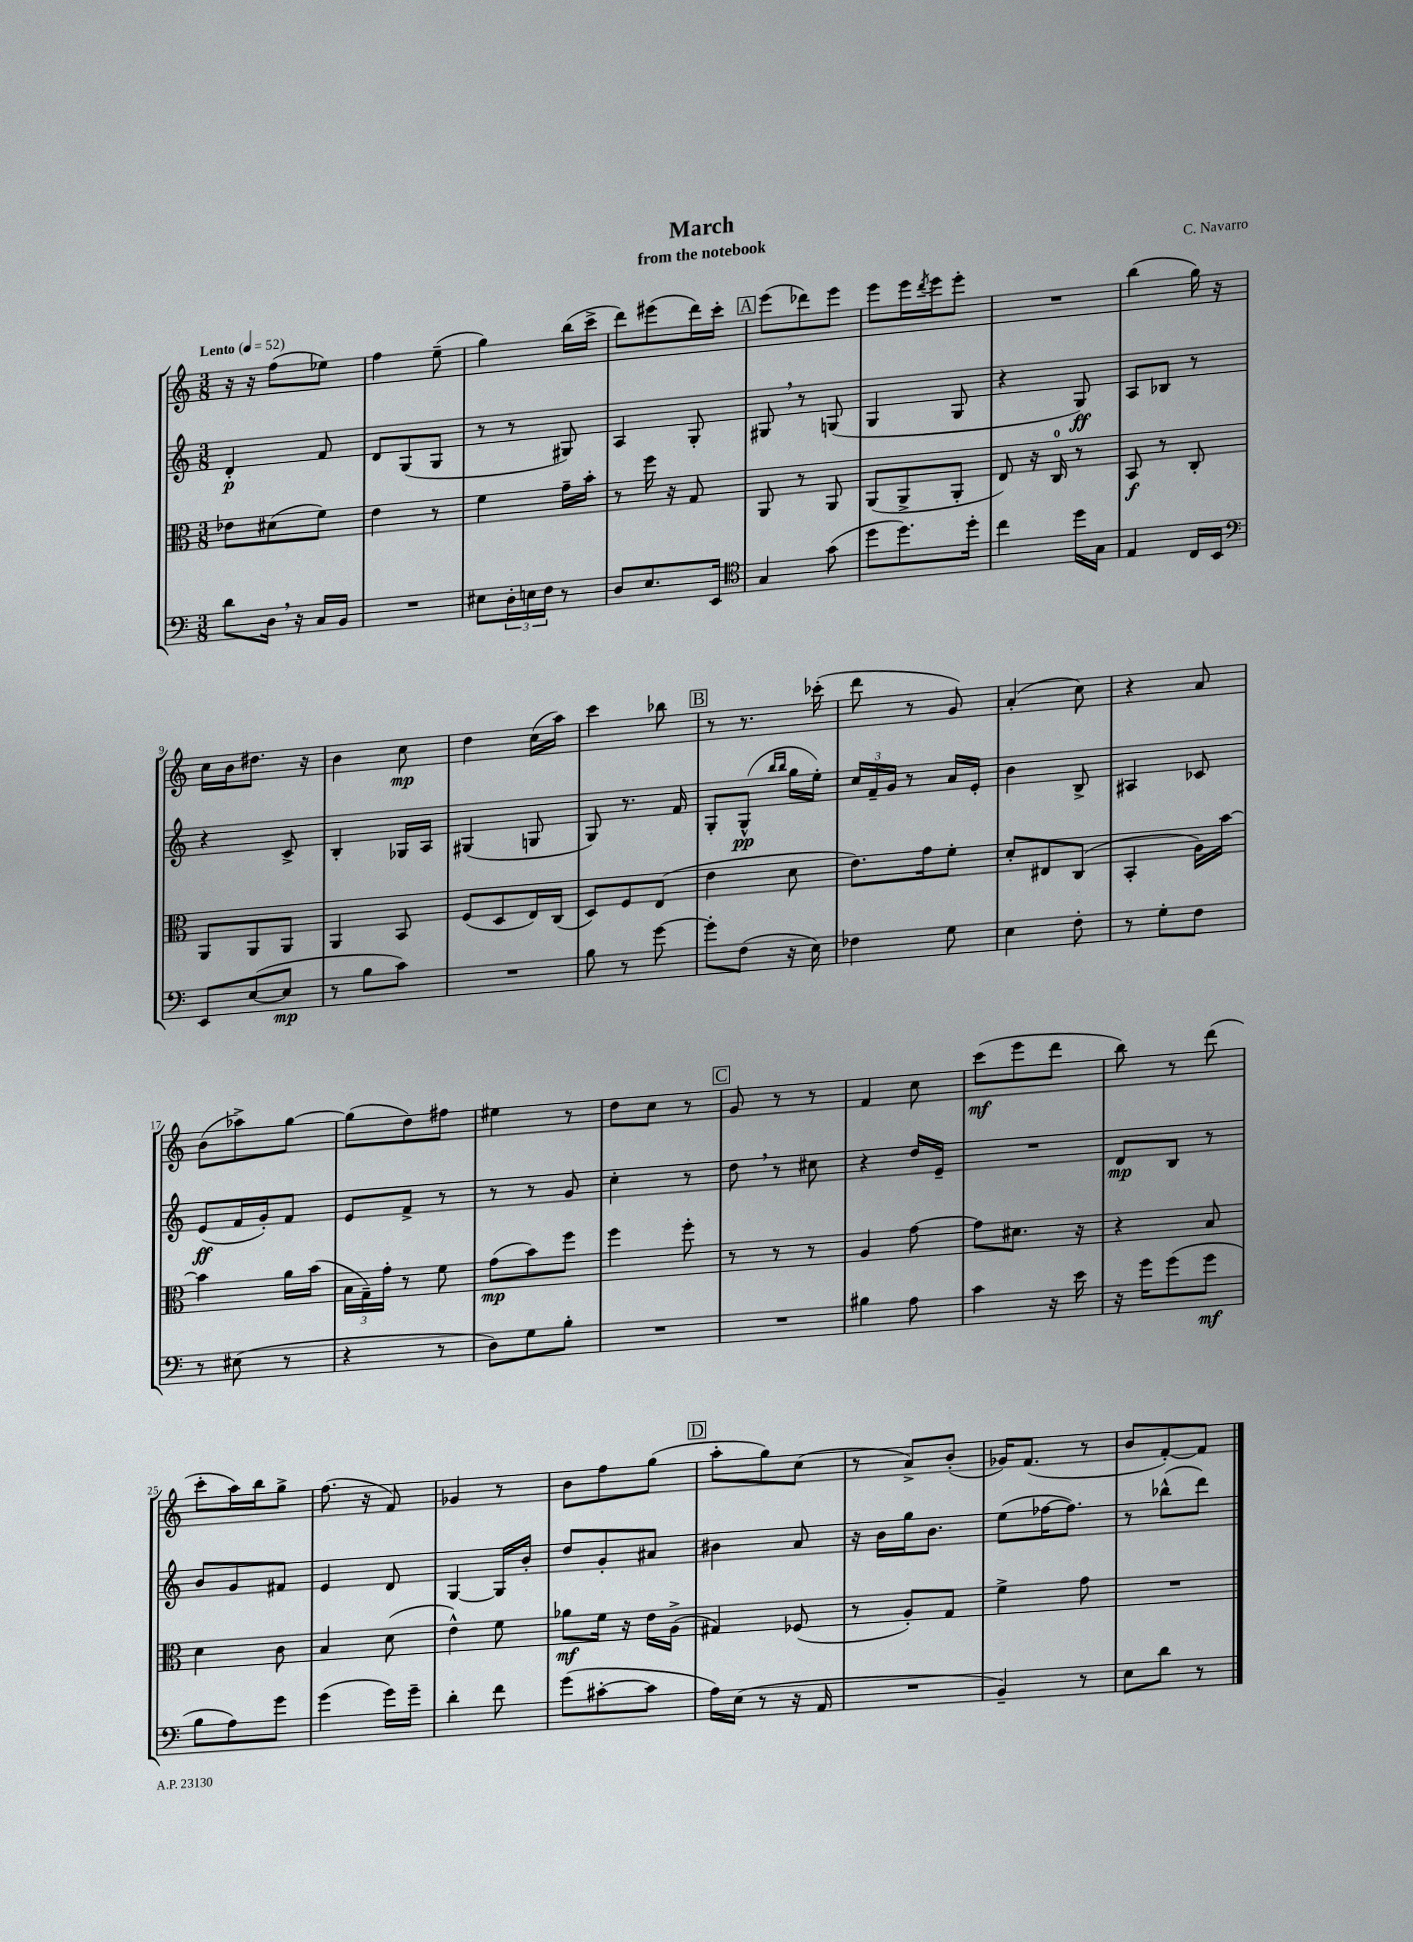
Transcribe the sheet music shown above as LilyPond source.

\header { title = "March" composer = "C. Navarro" subtitle = "from the notebook" }
<<
\new StaffGroup <<
\new Staff = "s0" {
    \clef treble \key c \major \numericTimeSignature \time 3/8 \tempo "Lento" 4 = 52
    r16 r16 f''8( ees''8) |
    f''4 e''8--( |
    g''4) b''16( c'''16-> |
    d'''8) eis'''8( d'''16) c'''16-. |
    \mark \markup { \box "A" } e'''8( des'''8) e'''8 |
    e'''8 e'''16 \acciaccatura { d'''8 } e'''16 e'''8-. |
    R4. |
    b''4( g''16) r16 |
    c''16 b'16 dis''8. r16 |
    b'4 c''8\mp |
    d''4 c''16( a''16) |
    c'''4 bes''8 |
    \mark \markup { \box "B" } r8 r8. ces'''16-.( |
    d'''8 r8 g'8) |
    a'4-.( c''8) |
    r4 a'8 |
    b'8( aes''8->) g''8~ |
    g''8( d''8) fis''8 |
    eis''4 r8 |
    d''8 c''8 r8 |
    \mark \markup { \box "C" } g'8 r8 r8 |
    f'4 c''8 |
    c'''8\mf( e'''8 d'''8 |
    b''8) r8 d'''8( |
    c'''8-. a''16) b''16 g''8-> |
    f''8.( r16 f'8) |
    ges'4 r8 |
    b'8 f''8 g''8( |
    \mark \markup { \box "D" } a''8-. g''8) c''8( |
    r8 a'8->) b'8-.( |
    ges'16) f'8.( r8 |
    b'8 f'8~-.) f'8 \bar "|." |
}
\new Staff = "s1" {
    \clef treble \key c \major \numericTimeSignature \time 3/8
    d'4-.\p f'8 |
    d'8 g8( g8 |
    r8 r8 gis8) |
    a4 g8-. |
    \mark \markup { \box "A" } gis8 \breathe r8 g8( |
    g4 g8 |
    r4 g8\ff) |
    a8 bes8 r8 |
    r4 c'8-> |
    b4-. ges16 a16 |
    gis4( g8 |
    g8) r8. f'16 |
    \mark \markup { \box "B" } g8-. g8-^\pp( \grace { b''16 b''16 } g''16 e''16-.) |
    \tuplet 3/2 { c''16 f'16-- g'16 } r8 a'16 e'16-. |
    b'4 b8-> |
    ais4 ces'8 |
    e'8\ff( f'16 g'16-.) f'8 |
    e'8 f'8-> r8 |
    r8 r8 g'8 |
    c''4-. r8 |
    \mark \markup { \box "C" } d''8 \breathe r8 cis''8 |
    r4 d''16 e'16-- |
    R4. |
    d'8\mp b8 r8 |
    b'8 g'8 fis'8 |
    e'4 d'8 |
    g4~ g16 b'16-. |
    d''8 g'8-. ais'8 |
    \mark \markup { \box "D" } bis'4 a'8 |
    r16 b'16 g''16 b'8. |
    e''8( fes''16~ fes''8.) |
    r8 bes''8-^( d'''8) \bar "|." |
}
\new Staff = "s2" {
    \clef alto \key c \major \numericTimeSignature \time 3/8
    ees'8 dis'8( f'8) |
    e'4 r8 |
    f'4 g'16-- b'16-. |
    r8 f''16 r16 g8 |
    \mark \markup { \box "A" } a,8 r8 a,8 |
    a,8( a,8-> a,8-. |
    e8) r16 c16-0 r8 |
    b,8\f r8 c8-. |
    a,8 a,8 a,8 |
    a,4 b,8 |
    f8( d8 e16) c16( |
    d8) f8 e8( |
    \mark \markup { \box "B" } e'4 d'8 |
    e'8.) g'16 f'8-. |
    d'8-. eis8 c8( |
    b,4-. a16) b'16~ |
    b'4 a'16 b'16( |
    \tuplet 3/2 { b16 g16--) g'16-. } r8 f'8 |
    g'8\mp( b'8) f''8 |
    f''4 f''8-. |
    \mark \markup { \box "C" } r8 r8 r8 |
    a4 g'8~ |
    g'8 dis'8. r16 |
    r4 b8 |
    d'4 c'8 |
    b4 d'8( |
    e'4-^) f'8 |
    aes'8\mf f'16 r16 e'16 a16->( |
    \mark \markup { \box "D" } gis4) fes8( |
    r8 a8-.) g8 |
    f'4-> g'8 |
    R4. \bar "|." |
}
\new Staff = "s3" {
    \clef bass \key c \major \numericTimeSignature \time 3/8
    d'8 d16 \breathe r16 c16 b,16 |
    R4. |
    eis8 \tuplet 3/2 { d16-. e16 f16 } r8 |
    d8 e8. e,16 |
    \mark \markup { \box "A" } \clef tenor g4 g'8( |
    d''8 d''8.) d''16-. |
    c''4 d''16 g16 |
    e4 c16 b,16 |
    \clef bass e,8 e8~( e8\mp |
    r8 b8 c'8) |
    R4. |
    b8 r8 g'8~ |
    \mark \markup { \box "B" } g'8-. f8( r16 e16) |
    fes4 g8 |
    e4 f8-. |
    r8 g8-. f8 |
    r8 eis8( r8 |
    r4 r8 |
    d8) g8 b8-. |
    R4. |
    \mark \markup { \box "C" } R4. |
    bis4 a8 |
    c'4 r16 e'16 |
    r16 g'16 g'8( g'8\mf |
    b8 a8) g'8 |
    g'4( g'16) g'16-- |
    d'4-. f'8 |
    g'8( cis'8~-. cis'8 |
    \mark \markup { \box "D" } a16) e16( r8 r16 a,16 |
    R4. |
    b,4--) r8 |
    e8 d'8 r8 \bar "|." |
}
>>
>>
